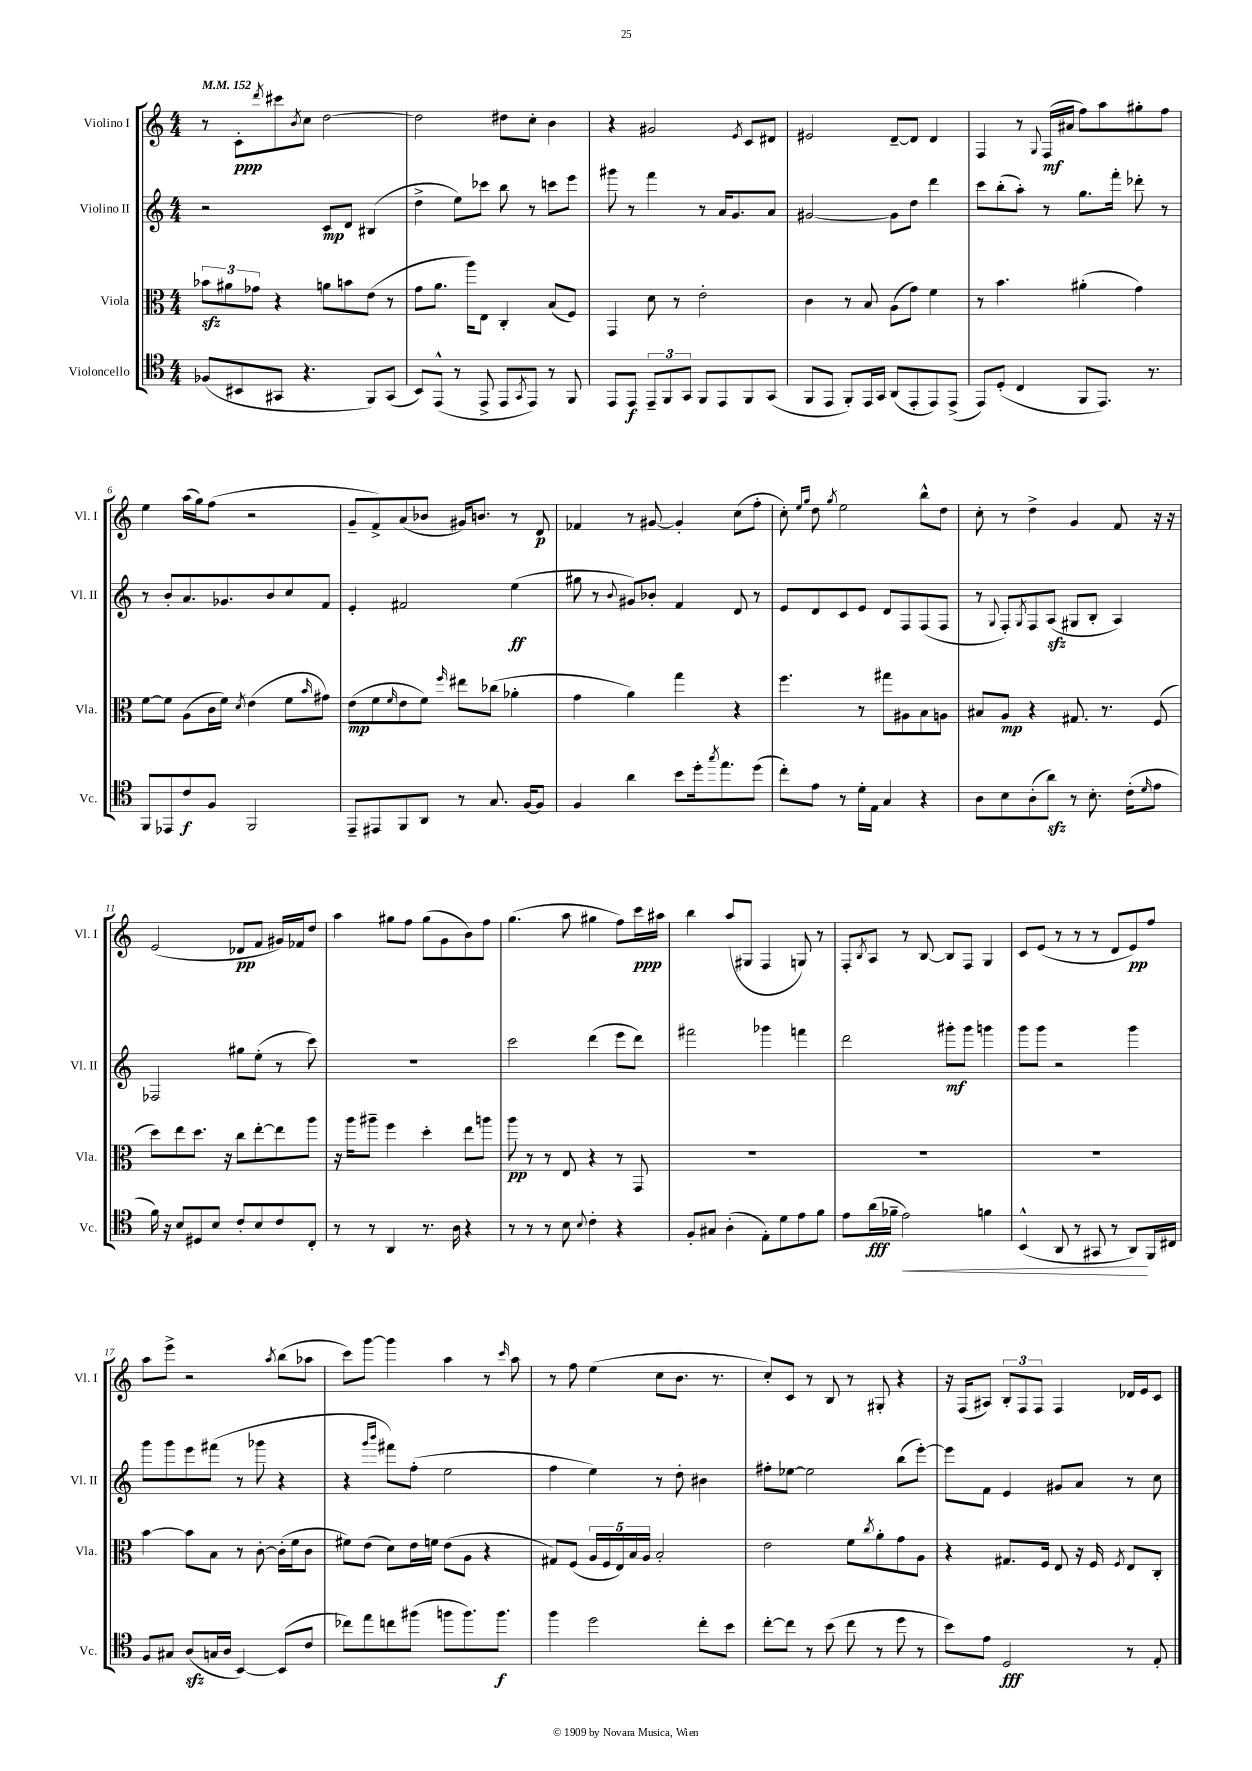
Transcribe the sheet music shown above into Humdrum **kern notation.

**kern	**kern	**kern	**kern
*staff4	*staff3	*staff2	*staff1
*clefC4	*clefC3	*clefG2	*clefG2
*k[]	*k[]	*k[]	*k[]
*M4/4	*M4/4	*M4/4	*M4/4
*MM152	*MM152	*MM152	*MM152
(8F-	12b-	2r	8r
.	12a#	.	.
8BB#	.	.	8c'
.	12g-	.	.
.	.	.	8qddd
8GG#	4r	.	8ccc#
.	.	.	8qb
4.r	.	.	8cc
.	8a	8c	[2dd
.	8b	8d	.
8FF)	(8e	(4B#	.
(8GG#	8r	.	.
=	=	=	=
8BB)	8g	4dd^	2dd]
(8EE^^	8.a	.	.
8r	.	8ee)	.
.	16aa)	.	.
8EE^	8E	8ccc-	.
8EE	4C'	8bb	8dd#
8qGG	.	.	.
8EE)	.	8r	8cc'
8r	(8B	8ccc	4b
8FF	8F)	8eee	.
=	=	=	=
8EE	4GG	8ggg#	4r
8EE	.	8r	.
12EE~	8d	4fff	2g#
12FF	.	.	.
.	8r	.	.
12GG	.	.	.
8FF	2e'	8r	.
8EE	.	16a	.
.	.	8.g	.
.	.	.	8qe
8FF	.	.	8c
(8GG	.	8a	8d#
=	=	=	=
8FF	4c	[2g#	2e#
8EE	.	.	.
8FF')	8r	.	.
16EE	8B	.	.
16GG	.	.	.
(8AA	(8A	8g#]	[8d~
8EE'	8g)	8dd	8d]
8EE)	4f	4ddd	4d
(8EE^	.	.	.
=	=	=	=
8EE)	8r	8ccc	4F
(8D'	4.b	(8bb'	.
4C	.	8aa')	8r
.	.	.	8qqG
.	.	8r	(16F
.	.	.	16a#
8FF	(4a#'	8.gg	8ff)
8.EE)	.	.	8aa
.	.	16fff'	.
.	4g)	8ddd-'	8gg#'
8.r	.	.	.
.	.	8r	8ff
=	=	=	=
8FF	[8f	8r	4ee
8EE-	8f]	8b'	.
8c	(8A	8.a	(16aa
.	.	.	16gg)
8F	16c	.	(8ff
.	16f)	8.g-	.
.	8qd	.	.
2FF	(4e	.	2r
.	.	8b	.
.	8f	8cc	.
.	16qqb	.	.
.	8g#)	8f	.
=	=	=	=
8EE~	(8e	4e'	8g~
8EE#	8f	.	8f^)
.	16qqf	.	.
8FF	8e	2f#	(8a
8AA	8f)	.	8b-
.	16qqff	.	.
8r	8ee#	.	16g#)
.	.	.	8.b
8.G	(8cc-	.	.
.	4a-'	(4ee	8r
[16F	.	.	.
8F]	.	.	8d
=	=	=	=
4F	4g	8gg#	4f-
.	.	8r	.
.	.	8qqb	.
4a	4a)	8g#)	8r
.	.	8b-'	[8g#
8b	4gg	4f	4g#']
16dd'	.	.	.
8qgg	.	.	.
8.ee	.	.	.
.	4r	8d	(8cc
(8dd	.	8r	8ff'
=	=	=	=
8cc')	4.ff	8e	8cc')
.	.	.	16qqee
.	.	.	16qqgg
8e	.	8d	8dd
.	.	.	8qgg
8r	.	8c	2ee
16d'	8r	8e	.
16E	.	.	.
4G	8gg#	8d	.
.	8A#	8F	.
4r	8B	(8F	8bb^^
.	8A	8F	8dd
=	=	=	=
8A	8B#	8r	8cc'
.	.	8qqG	.
8B	8A	8F')	8r
.	.	8qG	.
(8A'	4r	8F	4dd^
8a)	.	(8A	.
8r	8.G#	8G#	4g
8.B'	.	8B'	.
.	8.r	.	.
.	.	4A)	8f
(16c'	.	.	.
16qqd	.	.	.
8e	(8F	.	16r
.	.	.	16r
=	=	=	=
16f)	8dd)	2F-	(2e
16r	.	.	.
8B	8ee	.	.
8D#	8.dd	.	.
8B	.	.	.
.	16r	.	.
8c'	8cc	8gg#	8d-
8B	[8ee'	(8ee'	8f
8c	8ee]	8r	16g#)
.	.	.	16f-
8C'	8aa	8ccc)	8dd
=	=	=	=
8r	16r	1r	4aa
.	16aa	.	.
8r	8aa#~	.	.
4AA	4ff	.	8gg#
.	.	.	8ff
8.r	4dd'	.	(8gg#
.	.	.	8g
16A	.	.	.
4r	8ee	.	8b)
.	8aa	.	8ff
=	=	=	=
8r	8aa	2ccc	(4.gg
8r	8r	.	.
8r	8r	.	.
8B	8E	.	8aa
8qqB	.	.	.
4c'	4r	(4ddd	4gg#
4r	8r	8eee	8ff)
.	8GG	8ddd)	16ccc
.	.	.	16aa#
=	=	=	=
8F'	1r	2fff#	4bb
8G#	.	.	.
(4A'	.	.	(8aa
.	.	.	8G#
8E')	.	4ggg-	4F
8d	.	.	.
8e	.	4fff	8G)
8f	.	.	8r
=	=	=	=
8e	1r	2ddd	8F'
.	.	.	8qB
(16a	.	.	8A
16f-~	.	.	.
2e)	.	.	8r
.	.	.	[8B
.	.	8ggg#'	8B]
.	.	8ggg#	8F
4f	.	4ggg	4G
=	=	=	=
(4BB^^	1r	8ggg	8c
.	.	8ggg	(8e
8AA	.	2r	8r
8r	.	.	8r
8GG#	.	.	8r
8r	.	.	8d
8AA)	.	4ggg	8e)
16FF	.	.	8ff
16C#	.	.	.
=	=	=	=
8F	[4b	8ggg	8aa
8G#	.	8ggg	8eee^
(8A	8b]	8eee	2r
16G	8B	(8fff#	.
16A	.	.	.
[4BB)	8r	8r	.
.	[8c'	8ggg-	.
.	.	.	8qaa
(8BB]	(16c']	4r	(8bb
.	16f	.	.
8c	8c	.	8aa-
=	=	=	=
8cc-)	8f#)	4r	8ccc)
8ee	(8e	.	[8ggg
.	.	16qqggg	.
.	.	16qqbbb	.
8cc	8d)	8fff#)	4ggg]
(8ff#	16e	(8ff'	.
.	16f	.	.
8ff	(8e	2ee	4aa
8.ff)	8A	.	.
.	4r	.	8r
8.ff	.	.	.
.	.	.	16qqccc
.	.	.	8aa
=	=	=	=
4ff	8G#)	4ff	8r
.	(8F	.	8ff
2dd	20A	4ee)	(4ee
.	20F	.	.
.	20E)	.	.
.	20B	.	.
.	20A	.	.
.	2B'	8r	8cc
.	.	8dd'	8.b
8cc'	.	4b#	.
.	.	.	8.r
8b	.	.	.
=	=	=	=
[8cc'	2e	8ff#'	8cc')
8cc]	.	[8ee-	8c
8r	.	2ee-]	8r
(8b	.	.	8B
8cc	8f	.	8r
.	8qcc	.	.
8r	8a'	.	8G#'
8dd	8g	(8bb	4r
8r	8A	[8eee')	.
=	=	=	=
8b)	4r	8eee]	16r
.	.	.	(16F
8e	.	8f	8A#)
2D	8.G#	4e	12B'
.	.	.	12F
.	.	.	12F
.	16F	.	.
.	8E	8g#	4F
.	16r	8a	.
.	16F	.	.
.	8qF	.	.
8r	8E	8r	16d-
.	.	.	16e
8E'	8C'	8cc	8c
==	==	==	==
*-	*-	*-	*-
